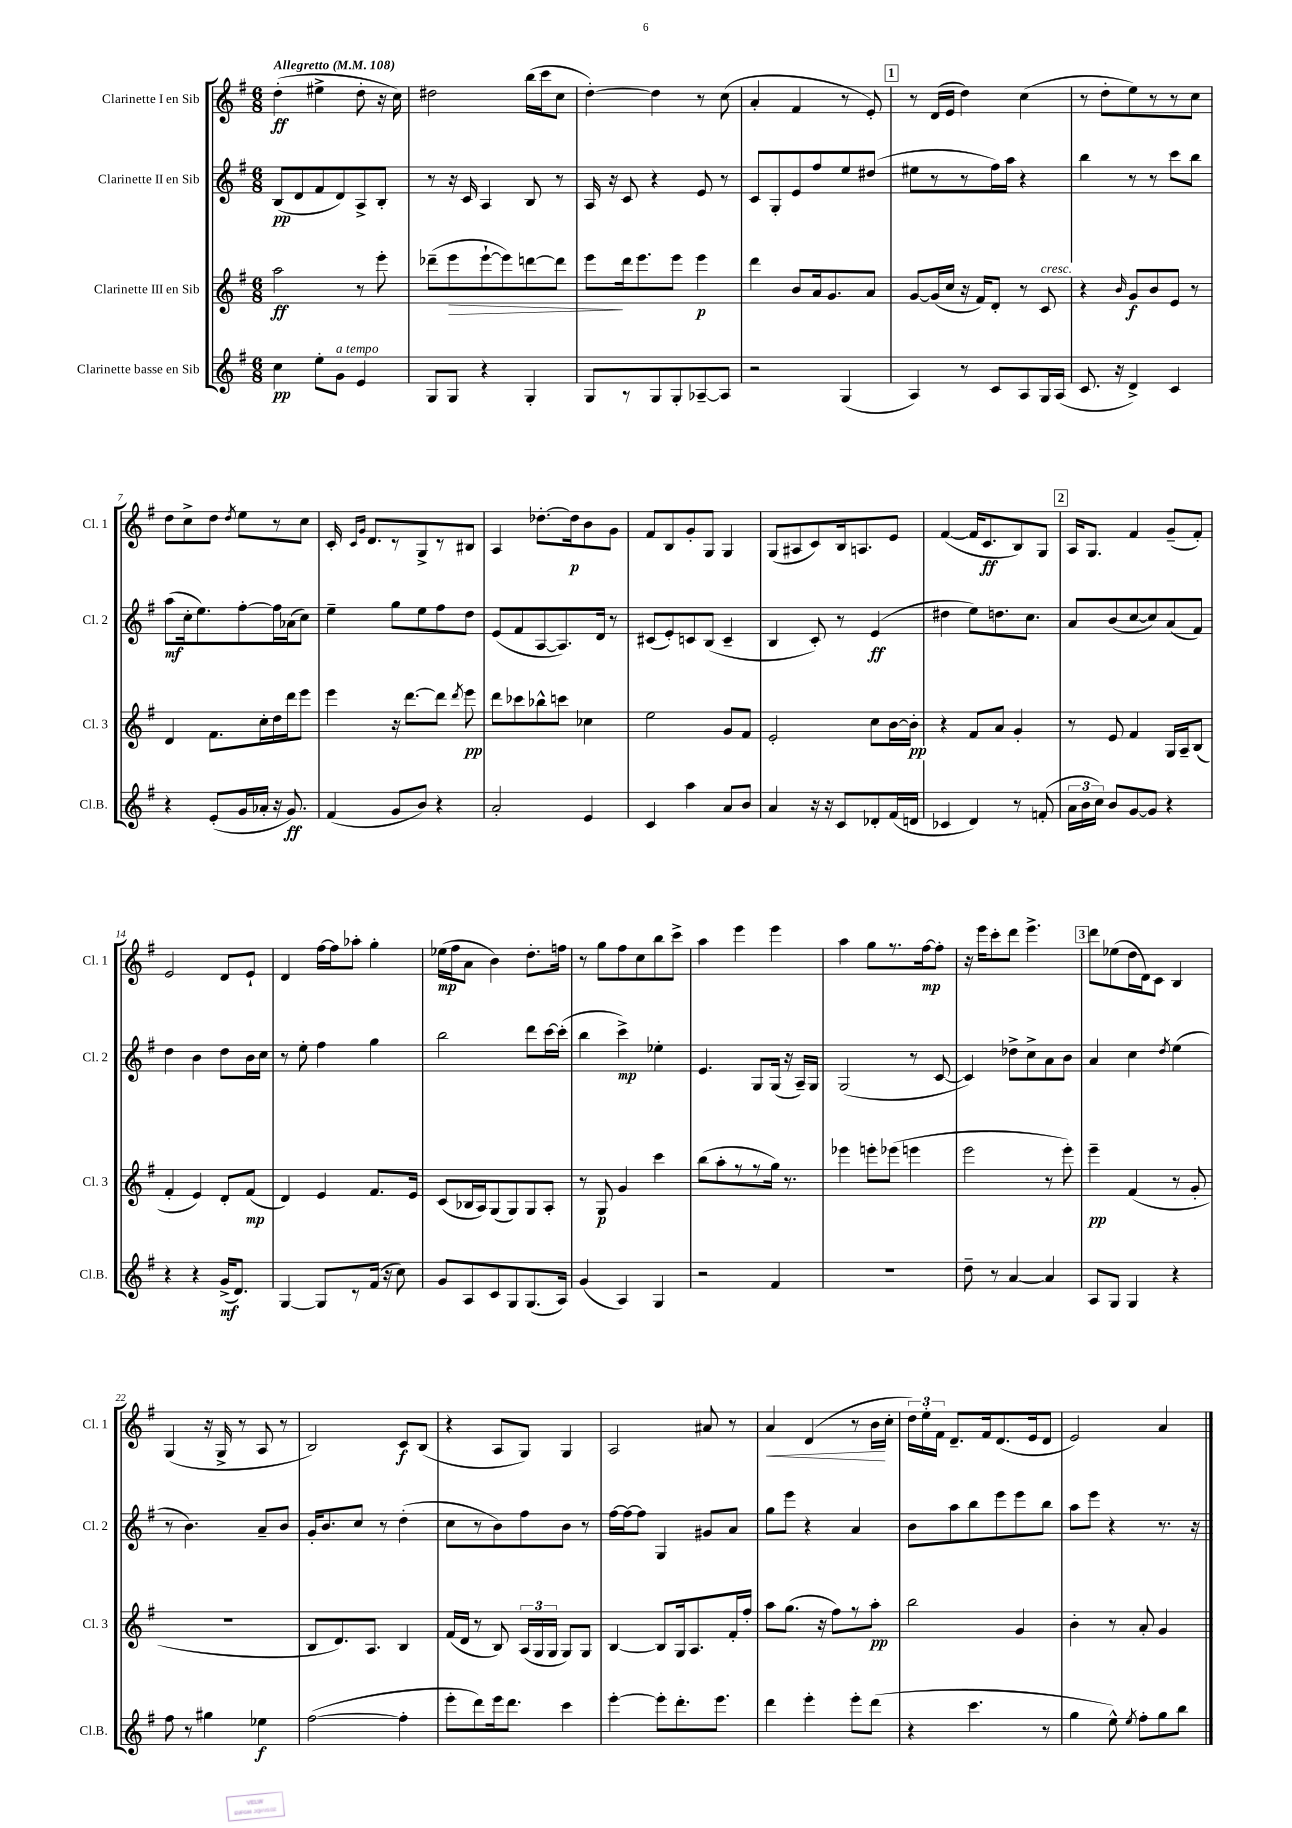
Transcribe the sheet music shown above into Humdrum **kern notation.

**kern	**kern	**kern	**kern
*staff4	*staff3	*staff2	*staff1
*clefG2	*clefG2	*clefG2	*clefG2
*k[f#]	*k[f#]	*k[f#]	*k[f#]
*M6/8	*M6/8	*M6/8	*M6/8
*MM108	*MM108	*MM108	*MM108
4cc	2aa	(8B	(4dd'
.	.	8d	.
8ee'	.	8f#	4ee#^
8g	.	8d)	.
4e	8r	8A^	8dd'
.	8eee'	8B'	16r
.	.	.	16cc)
=	=	=	=
8G	(8ddd-~	8r	2dd#
8G	8eee	16r	.
.	.	16c	.
4r	[8eee`	4A	.
.	8eee])	.	.
4G'	[8ddd	8B	(16bb
.	.	.	16ccc
.	8ddd]	8r	8cc
=	=	=	=
8G	8eee	16A	[4dd')
.	.	16r	.
8r	16ddd	8c	.
.	8.eee	.	.
8G	.	4r	4dd]
8G'	8eee	.	.
[8A-~	4eee	8e	8r
8A-]	.	8r	(8cc
=	=	=	=
2r	4ddd	8c	4a'
.	.	8G'	.
.	8b	8e	4f#
.	16a	8ff#	.
.	8.g	.	.
(4G	.	8ee	8r
.	8a	(8dd#	8e')
=	=	=	=
4A)	[8g	8ee#	8r
.	(16g]	8r	(16d
.	16cc	.	16e
8r	16r	8r	4dd)
.	16f#)	.	.
8c	8d'	16ff#)	.
.	.	16aa	.
8A	8r	4r	(4cc
16G	8c	.	.
(16A	.	.	.
=	=	=	=
8.c	4r	4bb	8r
.	.	.	8dd'
16r	.	.	.
.	16qqb	.	.
4d^)	8g	8r	8ee)
.	8b	8r	8r
4c	8e	8ccc	8r
.	8r	8bb	8cc
=	=	=	=
4r	4d	(8aa	8dd
.	.	16cc'	8cc^
.	.	8.ee)	.
(8e'	8.f#	.	8dd
.	.	.	8qdd
16g	.	[8ff#'	8ee
16a-'	16cc'	.	.
16r	16dd	16ff#]	8r
8.g)	16ddd	(16a-	.
.	8eee	8cc)	8cc
=	=	=	=
(4f#	4eee	4ee~	16c'
.	.	.	16qqc
.	.	.	16qqg
.	.	.	8.d
8g	16r	8gg	8r
.	[8.ddd	.	.
8b)	.	8ee	8G^
4r	8ddd]	8ff#	8r
.	8qddd	.	.
.	8eee	8dd	8B#
=	=	=	=
2a'	8ddd	(8e	4A
.	8ccc-	8f#	.
.	8bb-^^	[8A	[8.dd-'
.	8ccc	8.A])	.
.	.	.	16dd-]
4e	4cc-	.	8b
.	.	16d	.
.	.	8r	8g
=	=	=	=
4c	2ee	(8c#	8f#
.	.	8e')	8B
4aa	.	8c	8g'
.	.	(8B	8G
8a	8g	4c~	4G
8b	8f#	.	.
=	=	=	=
4a	2e'	4B	(8G
.	.	.	8A#
16r	.	8c')	8c)
16r	.	.	.
8c	.	8r	16B
.	.	.	8.A
8d-'	8cc	(4e	.
(16f#	[16b	.	8e
16d	16b']	.	.
=	=	=	=
4c-	4r	4dd#	([4f#
4d)	8f#	8ee)	16f#]
.	.	.	8.c
.	8a	8.dd	.
8r	4g'	.	8B)
.	.	8.cc	.
(8f'	.	.	8G
=	=	=	=
24a	8r	8a	16A
24b	.	.	.
.	.	.	8.G
24cc)	.	.	.
8b	8e	(8b	.
[8g	4f#	[8cc	4f#
8g]	.	8cc])	.
4r	16G	(8a	(8g~
.	16A~	.	.
.	(8B	8f#)	8f#')
=	=	=	=
4r	4f#'	4dd	2e
4r	4e)	4b	.
(16g^	8d'	8dd	8d
8.d)	.	.	.
.	(8f#	16b	8e`
.	.	16cc	.
=	=	=	=
[4G	4d)	8r	4d
.	.	8ee'	.
8G]	4e	4ff#	[16ff#
.	.	.	16ff#]
8r	.	.	8aa-'
(16f#	8.f#	4gg	4gg'
16r	.	.	.
8cc)	.	.	.
.	16e	.	.
=	=	=	=
8g	(8c	2bb	(16ee-
.	.	.	16ff#
8A	16B-	.	8a
.	16A)	.	.
8c	(8G	.	4b)
8G	8G)	.	.
(8.G	8G	8ddd	8.dd'
.	8A'	[16ccc	.
16A)	.	(16ccc']	16ff
=	=	=	=
(4g	8r	4bb	8r
.	8G	.	8gg
4A)	4g	4ccc^)	8ff#
.	.	.	8cc
4G	4ccc	4ee-'	8bb
.	.	.	8ccc^
=	=	=	=
2r	(8bb	4.e	4aa
.	8aa'	.	.
.	8r	.	4eee
.	8r	8G	.
4f#	16gg)	(16G	4eee
.	8.r	16r	.
.	.	16A~)	.
.	.	16G	.
=	=	=	=
2.r	4eee-	(2G	4aa
.	8eee'	.	8gg
.	(8eee-	.	8.r
.	4eee	8r	.
.	.	.	[16ff#
.	.	[8c	8ff#']
=	=	=	=
8dd~	2eee	4c])	16r
.	.	.	16eee
8r	.	.	8ccc'
[4a	.	8dd-^	8ddd
.	.	8cc^	4.eee^
4a]	8r	8a	.
.	8eee')	8b	.
=	=	=	=
8A	4eee~	4a	8ddd
8G	.	.	(8ee-
4G	(4f#	4cc	16dd
.	.	.	16d)
.	.	.	8c
.	.	8qdd	.
4r	8r	(4ee	4B
.	8g'	.	.
=	=	=	=
8ff#	2.r	8r	(4G
8r	.	4.b)	.
4gg#	.	.	16r
.	.	.	16G^
.	.	.	8r
4ee-	.	8a~	8A
.	.	8b	8r
=	=	=	=
([2ff#	8B	16g'	2B)
.	.	8.b	.
.	8.d)	.	.
.	.	8cc	.
.	8.A	.	.
.	.	8r	.
4ff#']	4B	(4dd'	8c
.	.	.	(8B
=	=	=	=
8eee'	(16f#	8cc	4r
.	16d	.	.
8ddd)	8r	8r	.
16eee	8B)	8b)	8A
8.ddd	.	.	.
.	(24A	8ff#	8G)
.	24G	.	.
.	24G	.	.
4ccc	8G)	8b	4G
.	8G	8r	.
=	=	=	=
[4eee'	[4B	[16ff#	2A
.	.	16ff#_	.
.	.	8ff#]	.
8eee']	8B]	4G	.
8.ddd'	16G	.	.
.	8.A	.	.
.	.	8g#	8a#
8.eee	.	.	.
.	16f#'	8a	8r
.	16ff#'	.	.
=	=	=	=
4ddd	8aa	8gg	4a
.	(8.gg	8eee	.
4eee'	.	4r	(4d
.	16r	.	.
.	8ff#)	.	.
8eee'	8r	4a	8r
(8ddd	8aa'	.	16b
.	.	.	16cc'
=	=	=	=
4r	2bb	8b	24dd)
.	.	.	24ee'
.	.	.	24f#
.	.	8aa	8.d~
4.ccc	.	8bb	.
.	.	.	16f#
.	.	8eee	(8.d
.	4g	8eee	.
.	.	.	16e
8r	.	8bb	8d
=	=	=	=
4gg	4b'	8aa	2e)
.	.	8eee	.
8ee^^)	8r	4r	.
8qee	.	.	.
8ff#'	8a'	.	.
8gg	4g	8.r	4a
8bb	.	.	.
.	.	16r	.
==	==	==	==
*-	*-	*-	*-
